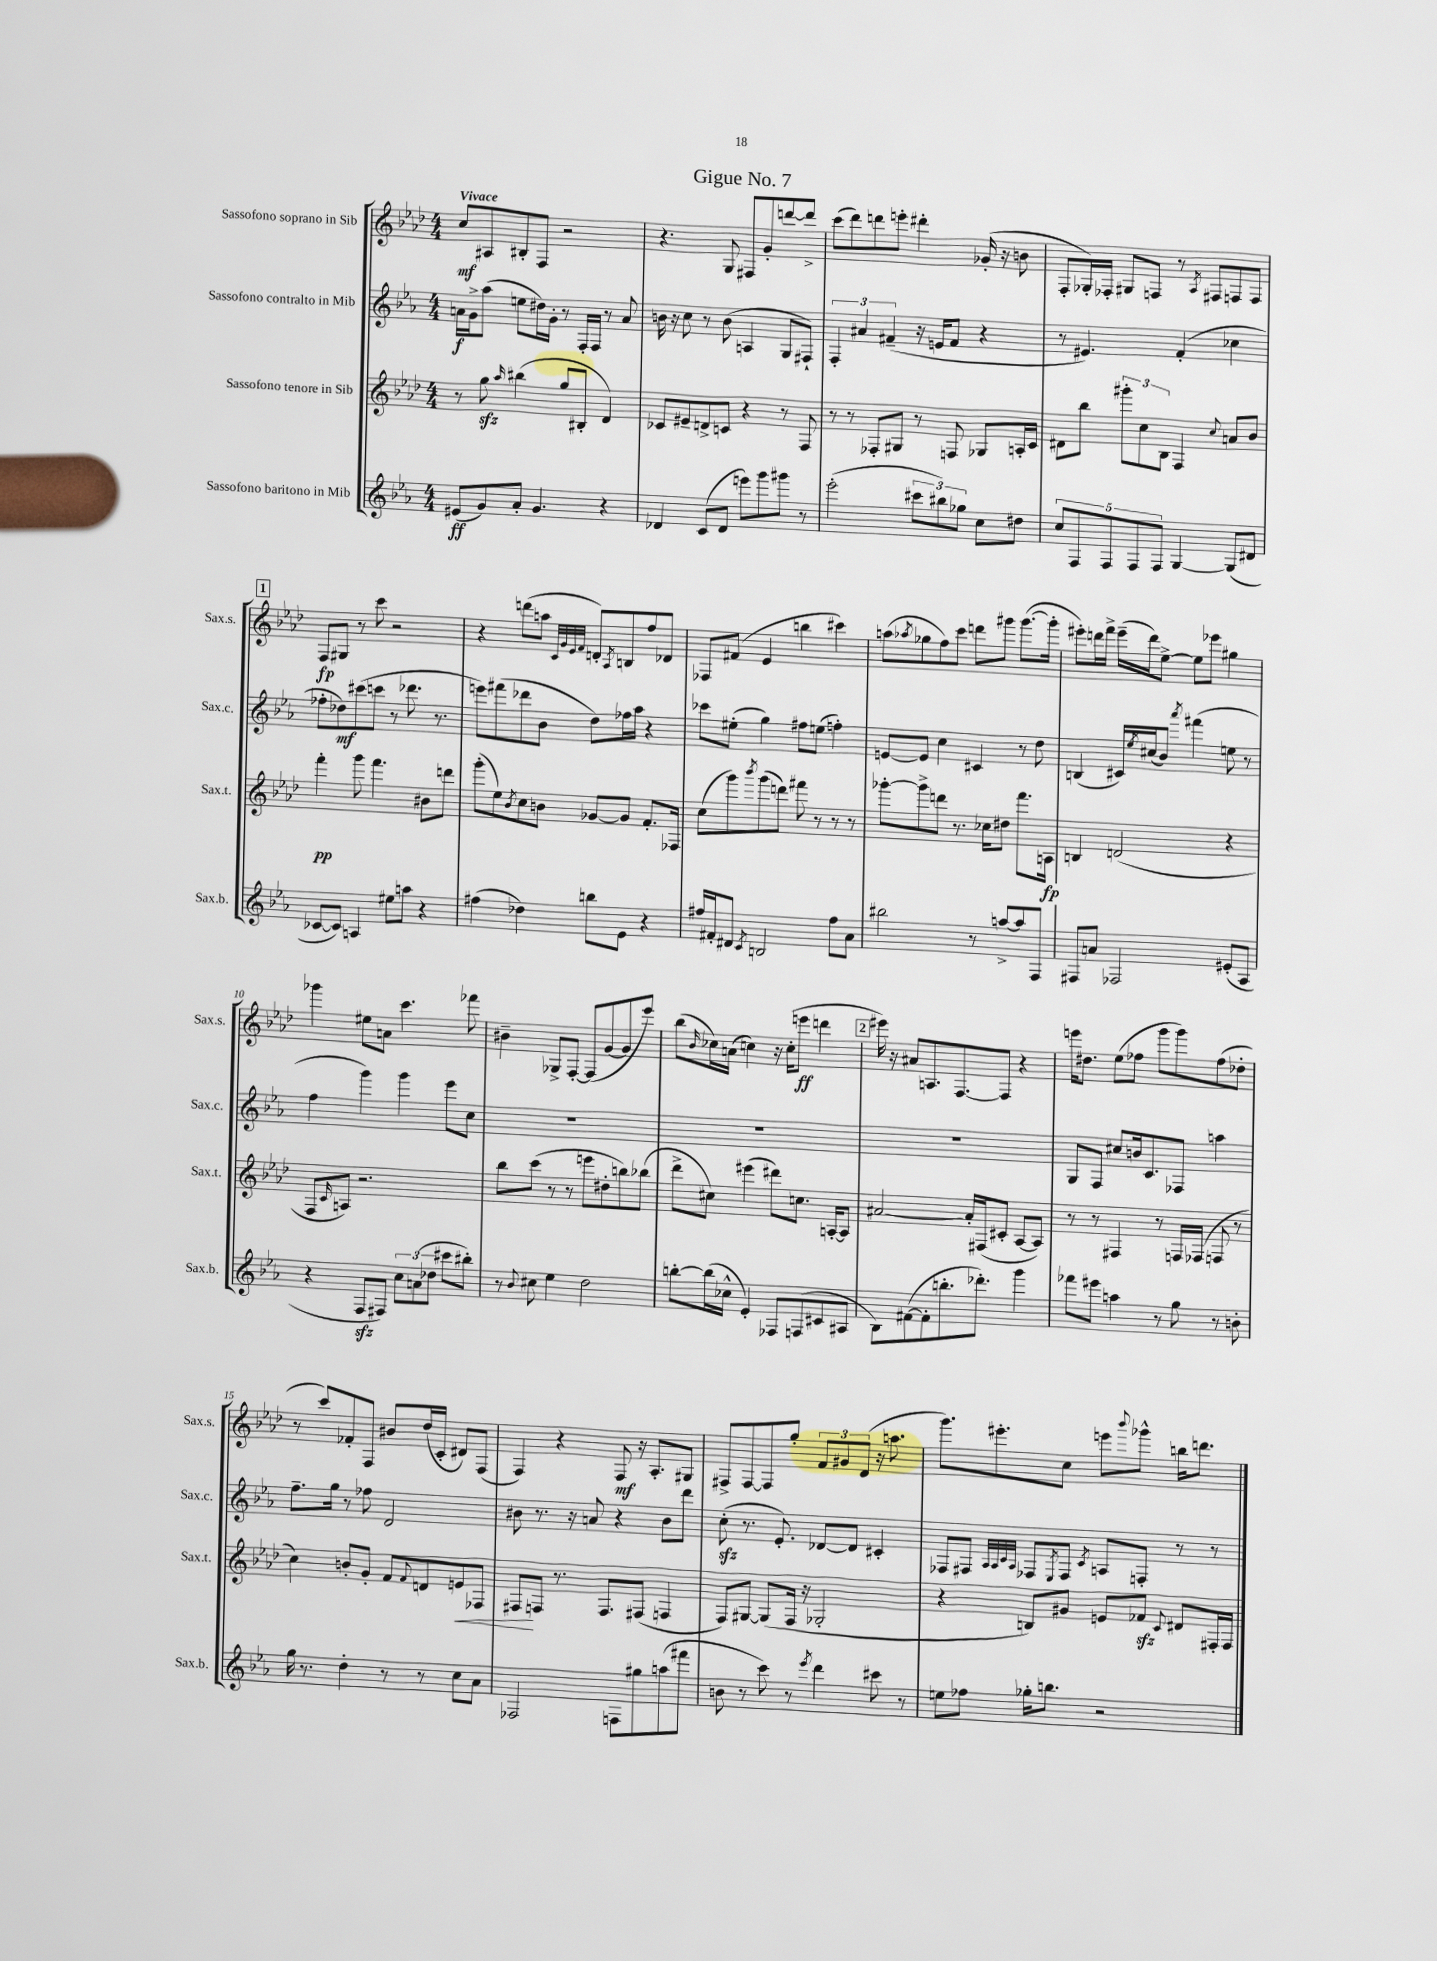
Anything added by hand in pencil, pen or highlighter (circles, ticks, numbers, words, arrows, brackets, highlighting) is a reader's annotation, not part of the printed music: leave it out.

**kern	**kern	**kern	**kern
*staff4	*staff3	*staff2	*staff1
*clefG2	*clefG2	*clefG2	*clefG2
*k[b-e-a-]	*k[b-e-a-d-]	*k[b-e-a-]	*k[b-e-a-d-]
*M4/4	*M4/4	*M4/4	*M4/4
(8e#	8r	16a	8cc
.	.	16g^	.
8g)	8gg	(8aa-	8A#
.	16qqaa-	.	.
8a-'	(4bb#	8ee	8B#'
4.g	.	16dd#)	8F
.	.	16g'	.
.	8gg	8r	2r
.	8B#'	16F'	.
.	.	16F	.
4r	4d-)	8r	.
.	.	8a	.
=	=	=	=
4d-	8c-	16b	4.r
.	.	16r	.
.	8e#~	8cc	.
(8c	8d^	8r	.
8d-	8c	(8b	8G
8eee)	4r	4A	8F#
8ggg	.	.	8g'
8ggg#	8r	8G	[8ddd
8r	8F	8F#`)	8ddd^]
=	=	=	=
(2eee-'	8r	6F'	(8ccc
.	8r	.	8ddd-)
.	.	6a#	.
.	8F-'	.	8ddd
.	.	(6f#~	.
.	8G#	.	8eee'
12ccc#	8r	16r	4ddd#'
.	.	16e	.
12bb#)	.	.	.
.	8F	8f#	.
12gg-	.	.	.
8cc	8G-	4r	(16g-'
.	.	.	16r
8dd#	16A'	.	8b
.	16c	.	.
=	=	=	=
10cc	8d#	8r	8F'
10F	.	.	.
.	8bb-	4.e#)	16G-')
.	.	.	16F-'
10F	.	.	.
.	12ggg#'	.	8G#
10F	.	.	.
.	12cc	.	.
.	.	.	8F
10F	.	.	.
.	12B-	.	.
[4G	4F	(4f'	8r
.	.	.	8qA-
.	.	.	8F#
.	8qqcc	.	.
(8G]	8a	4cc-	8F
8d#	8b-	.	8F
=	=	=	=
[8c-	4fff'	8ff-'	8F
8c-])	.	8dd-)	8G#
4A	8ggg	(8ccc#	8r
.	4.fff	8ccc	8ccc
8ee#	.	8r	2r
8aa	.	8.ddd-	.
4r	8b#	.	.
.	.	8.r	.
.	8ddd	.	.
=	=	=	=
(4ff#	(8ggg'	8eee)	4r
.	8ee-)	(8fff#	.
.	8qb-	.	.
4dd-)	8cc	8ddd-	(8ddd
.	8b	8b-	8aa
.	.	.	32qqc
.	.	.	32qqg
.	.	.	32qqe-
.	.	.	32qqf
8bb	[8g-	8dd)	8d')
.	.	.	8qA-
8e-	8g-]	16ff-	8B
.	.	16aa-	.
4r	8.f'	4r	8ff
.	.	.	8d-
.	16F-	.	.
=	=	=	=
16ff#	(8cc	8ccc-	8F-
16f#'	.	.	.
8d#	8ggg)	(8ee#'	(8f#
8qc	8qbbb-	.	.
2B	(8ggg	4gg)	4e-
.	8ddd)	.	.
.	8fff#	8ff#	4bb
.	8r	(8ee	.
8ff#	8r	4ff')	4ccc#)
8a-	8r	.	.
=	=	=	=
2bb#	[8ggg-'	[8e	(8aa
.	.	.	8qaa-
.	8ggg-^]	8e]	8gg-
.	8ddd	4cc	8ff)
.	8.r	.	8ccc
8r	.	4c#	8ddd
.	16cc-	.	.
[8aa^	8dd#	.	8ggg#
8aa]	8.fff	8r	([8.ggg#
8F	.	8dd	.
.	16A	.	16ggg#']
=	=	=	=
8F#	4B	(4B	8eee#')
8a	.	.	16ddd
.	.	.	16fff^
2F-	(2d	16c#)	(16eee#~
.	.	8qee-	.
.	.	(16cc#	16ddd)
.	.	8b-)	[8ee-^
.	.	8qaaa-	.
.	.	(4fff#	8ee-]
.	.	.	8eee-
(8e#'	4r	8ee	4gg#
8A-	.	8r	.
=	=	=	=
4r	8F	4ff	4ggg-
.	16qqc	.	.
.	8A)	.	.
8F	2.r	4ggg)	8ee#
8F#)	.	.	8a
12cc	.	4ggg	4.ccc
(12a	.	.	.
12dd-	.	.	.
8ccc#	.	8eee-	.
8bb#')	.	8cc	8fff-
=	=	=	=
8r	8bb-	1r	4b#~
8qqb-	.	.	.
8cc#	(8ccc	.	.
4ee-	8r	.	8G-^
.	8r	.	[8F'
2dd	8eee	.	(8F]
.	8dd#'	.	[8g
.	8bb)	.	8g]
.	(8bb-	.	8eee-)
=	=	=	=
[8bb'	8ddd-^	1r	(8bb-
.	.	.	16qqb-
(16bb]	8cc#)	.	16cc-)
16cc-^^	.	.	(16a
4e-')	(4eee#	.	4cc)
8F-	8ddd#)	.	16r
.	.	.	(16cc'
(8F	8.cc	.	8eee
8c#	.	.	4ddd
.	[16A'	.	.
8A#	8A]	.	.
=	=	=	=
8B-)	[2a#	1r	16eee#)
.	.	.	16r
([8f#	.	.	8a#
8f#']	.	.	8.A
8.bb'	.	.	.
.	.	.	[8.F
.	16a#']	.	.
8.ddd-')	(16F#	.	.
.	8c#'	.	8F]
4ggg	[8A-	.	4r
.	8A-])	.	.
=	=	=	=
8fff-	8r	8G	16eee
.	.	.	8.dd#
8eee#	8r	8F	.
4aa	4F#	8cc#	(8ee-
.	.	16b	8ff-
.	.	8.c	.
8r	8r	.	8ggg
8gg	16F	8F-	8ggg)
.	(16F-	.	.
8r	8F	4aa	(8ff-
8b'	8r	.	8dd-'
=	=	=	=
16gg	4cc)	8.ff~	8r
8.r	.	.	.
.	.	.	8ccc)
.	.	16gg	.
4dd'	8b'	8r	8f-'
.	8g'	8ff-	8F
8r	8f	2d	8b#
.	8qqf	.	.
8r	8d	.	(16dd-
.	.	.	16c'
8cc	8e	.	8d#)
8a-	8F-	.	(8F
=	=	=	=
2F-	8F#	8b#	4F)
.	8F	8.r	.
.	8.r	.	4r
.	.	16r	.
.	.	8a	.
.	8.F	.	.
8F	.	4r	8F
8gg#	(8F#	.	16r
.	.	.	8.A-'
(8aa	4F	8b#	.
8fff#	.	8ddd	8G#
=	=	=	=
8b	8F)	(8cc'	8F#^
8r	[8G#	8.r	[8F#
8ccc)	(8G#]	.	8F#]
.	.	8.e-')	.
8r	16F	.	8gg'
.	16r	.	.
8qeee-	.	.	.
4ddd	2G-'	[8d-	12f
.	.	.	12g#
.	.	8d-]	.
.	.	.	(12d-
8ccc#	.	4c#'	16r
.	.	.	8.aa
8r	.	.	.
=	=	=	=
8ee	4r	8F-	8.ggg)
8ff-	.	8F#	.
.	.	.	8.eee#'
.	.	32qqA-	.
.	.	32qqA-	.
.	.	32qqc	.
.	.	32qqA-	.
16gg-'	8B)	8F-	.
8.bb	.	.	.
.	.	8qE-	.
.	8g#	8F-	8cc
.	.	8qc	.
2r	8e	8A	8eee
.	.	.	8qqbbb-
.	8f-	8F'	8ggg-^^
.	8qqc	.	.
.	8d#	8r	16bb
.	.	.	8.ddd
.	16F#'	8r	.
.	16F#	.	.
==	==	==	==
*-	*-	*-	*-
